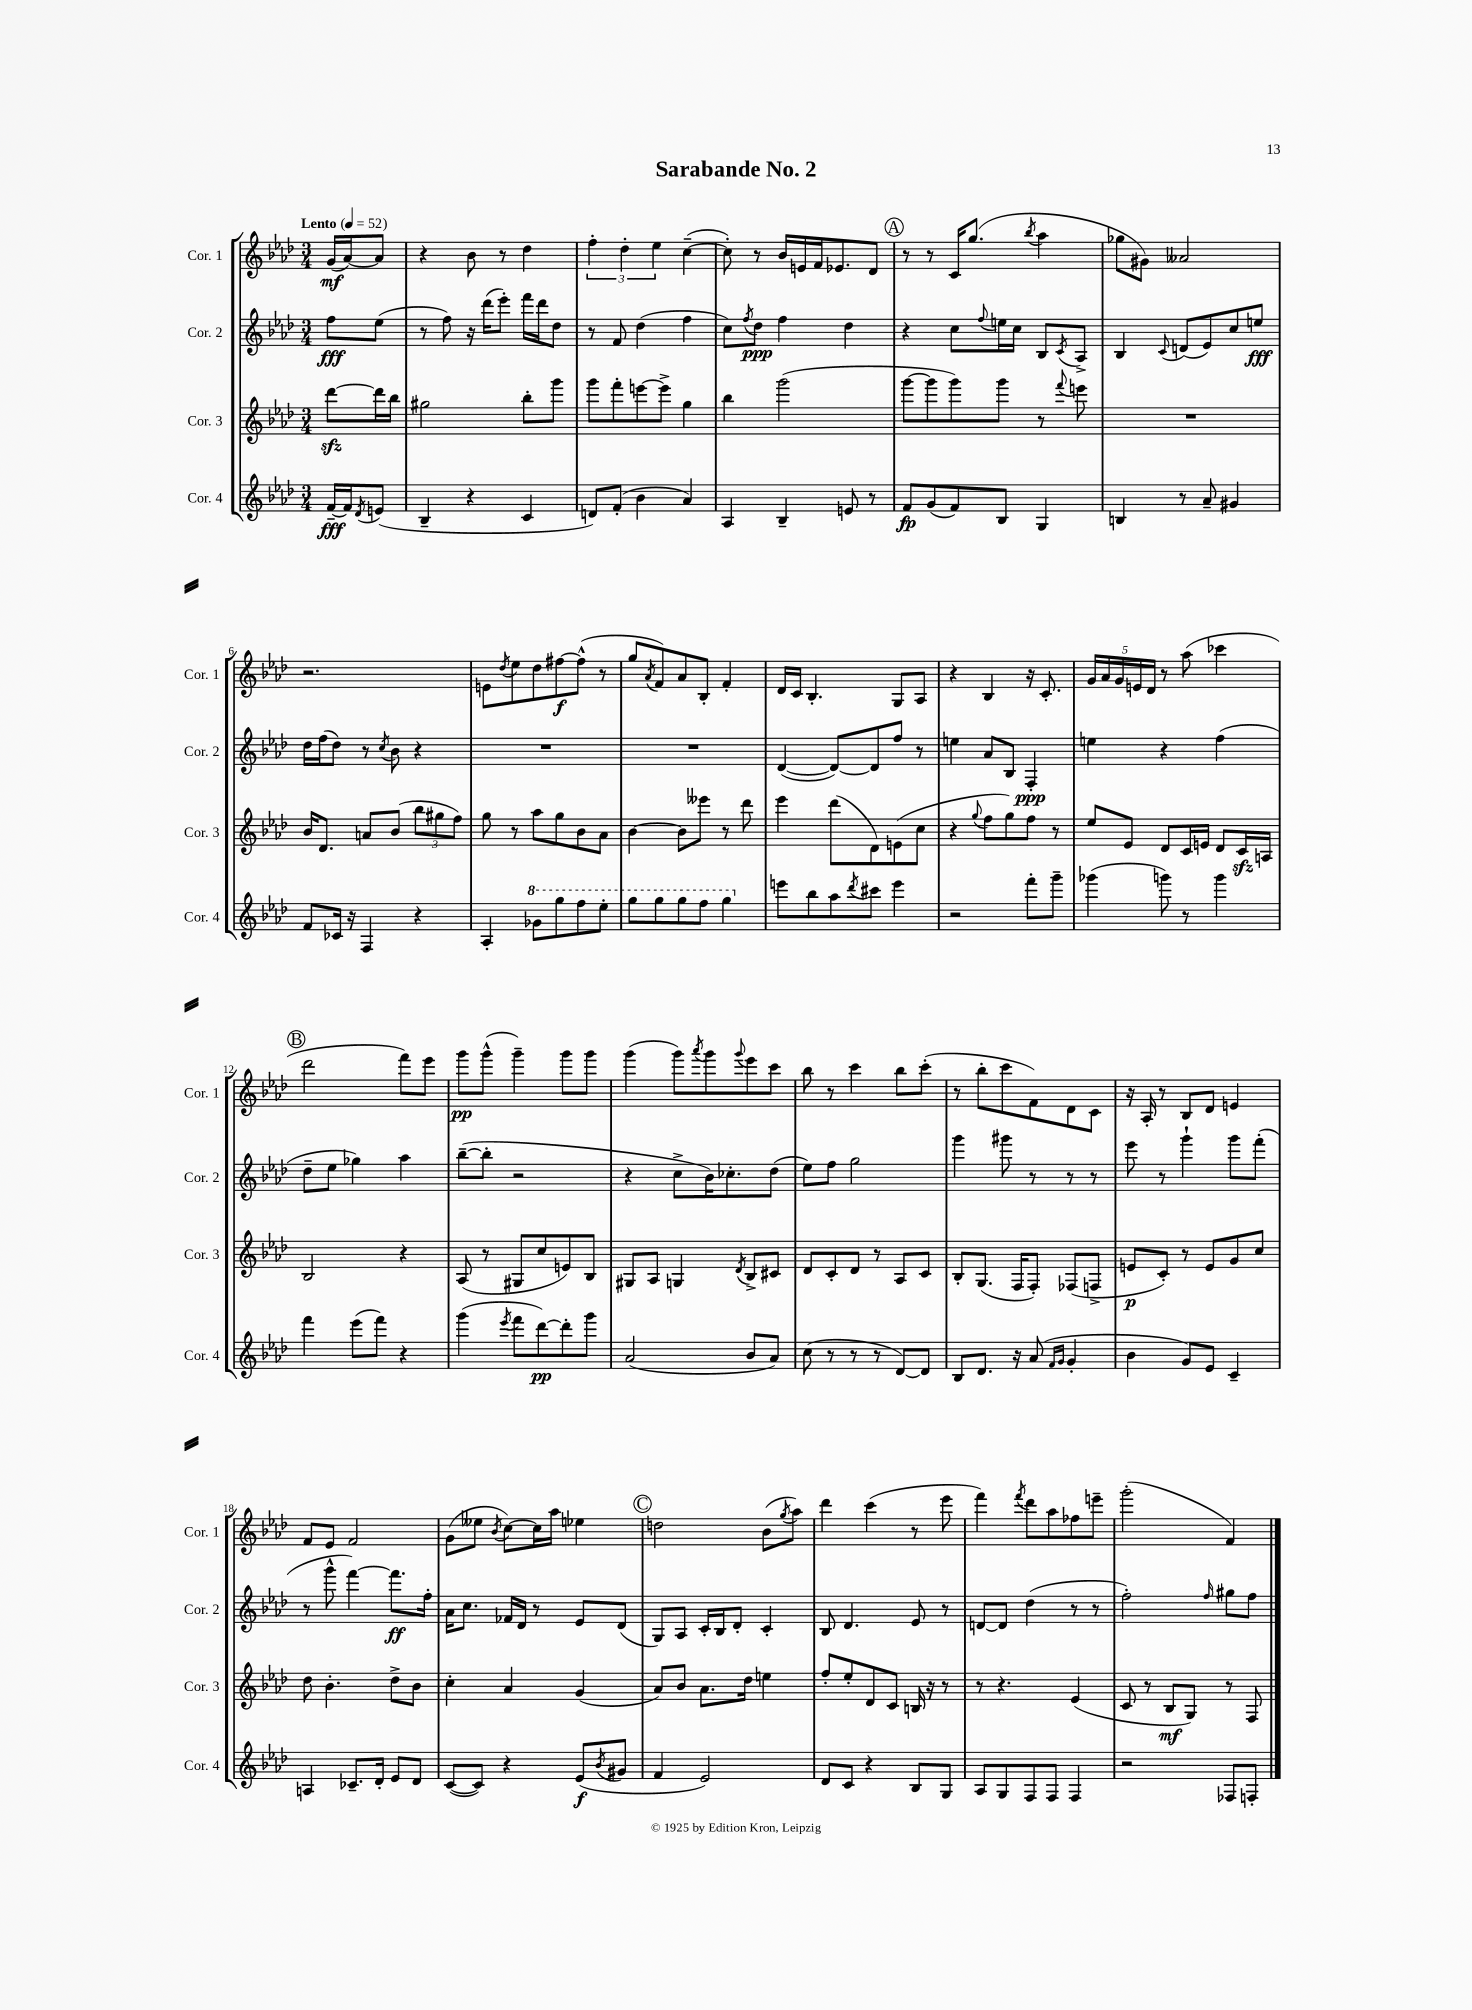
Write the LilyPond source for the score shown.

\header { title = "Sarabande No. 2" }
<<
\new StaffGroup <<
\new Staff = "s0" \with { instrumentName = "Cor. 1" shortInstrumentName = "Cor. 1" } {
    \clef treble \key aes \major \numericTimeSignature \time 3/4 \partial 4 \tempo "Lento" 4 = 52
    g'16\mf( aes'16~) aes'8 |
    r4 bes'8 r8 des''4 |
    \tuplet 3/2 { f''4-. des''4-. ees''4 } c''4~--( |
    c''8-.) r8 bes'16 e'16 f'16 ees'8. des'8 |
    \mark \markup { \circle "A" } r8 r8 c'16 g''8.( \acciaccatura { bes''8 } aes''4 |
    ges''8 gis'8) aeses'2 |
    r2. |
    e'8 \acciaccatura { des''8 } ees''8 des''8 fis''8~\f fis''8-^( r8 |
    g''8 \acciaccatura { aes'8 } f'8) aes'8 bes8-. f'4-. |
    des'16 c'16 bes4.-. g8 aes8 |
    r4 bes4 r16 c'8.-. |
    \tuplet 5/4 { g'16 aes'16 g'16 e'16 des'16 } r8 aes''8( ces'''4 |
    \mark \markup { \circle "B" } des'''2 f'''8) ees'''8 |
    g'''8\pp g'''8-^( g'''4--) g'''8 g'''8 |
    g'''4( g'''8) \acciaccatura { aes'''8 } g'''8 \appoggiatura { g'''8 } ees'''8 c'''8 |
    bes''8 r8 c'''4 bes''8 c'''8-.( |
    r8 bes''8-. c'''8 f'8) des'8 c'8 |
    r16 aes16-. r8 bes8 des'8 e'4 |
    f'8 ees'8 f'2 |
    g'8( eeses''8 \acciaccatura { bes'8 } c''8~) c''16 aes''16 ees''4 |
    \mark \markup { \circle "C" } d''2 bes'8( \acciaccatura { g''8 } aes''8) |
    des'''4 c'''4( r8 ees'''8 |
    f'''4) \acciaccatura { f'''8 } des'''8 aes''8 fes''8 e'''8-- |
    g'''2-.( f'4) \bar "|." |
}
\new Staff = "s1" \with { instrumentName = "Cor. 2" shortInstrumentName = "Cor. 2" } {
    \clef treble \key aes \major \numericTimeSignature \time 3/4 \partial 4
    f''8\fff ees''8( |
    r8 f''8) r16 des'''16( ees'''8-.) f'''16 des'''16 des''8 |
    r8 f'8 des''4( f''4 |
    c''8) \acciaccatura { f''8 } des''8\ppp f''4 des''4 |
    \mark \markup { \circle "A" } r4 c''8 \appoggiatura { f''8 } e''16 c''16 bes8 \acciaccatura { c'8 } aes8-> |
    bes4 \appoggiatura { c'8 } d'8( ees'8) c''8 e''8\fff |
    des''16 f''16( des''8) r8 \acciaccatura { c''8 } bes'8 r4 |
    R2. |
    R2. |
    des'4~( des'8~) des'8 f''8 r8 |
    e''4 aes'8 bes8 f4-.\ppp |
    e''4 r4 f''4( |
    \mark \markup { \circle "B" } des''8-- ees''8 ges''4) aes''4 |
    bes''8~--( bes''8-. r2 |
    r4 c''8-> bes'16) ces''8.-. des''8( |
    ees''8) f''8 g''2 |
    g'''4 gis'''8 r8 r8 r8 |
    ees'''8 r8 g'''4-! g'''8 f'''8-.( |
    r8 g'''8-^ f'''4~) f'''8.\ff f''16-. |
    aes'16 c''8. fes'16 des'16 r8 ees'8 des'8( |
    \mark \markup { \circle "C" } g8) aes8 c'16-. bes16 des'8-. c'4-. |
    bes8 des'4. ees'8 r8 |
    d'8~ d'8 des''4( r8 r8 |
    f''2-.) \grace { f''16 } gis''8 f''8 \bar "|." |
}
\new Staff = "s2" \with { instrumentName = "Cor. 3" shortInstrumentName = "Cor. 3" } {
    \clef treble \key aes \major \numericTimeSignature \time 3/4 \partial 4
    des'''8~\sfz des'''16 bes''16 |
    gis''2 bes''8-. g'''8 |
    g'''8 f'''8-. e'''8~ e'''8-> g''4 |
    bes''4 g'''2( |
    \mark \markup { \circle "A" } g'''8~ g'''8 g'''8) g'''8 r8 \appoggiatura { f'''8 } e'''8 |
    R2. |
    bes'16 des'8. a'8 bes'8( \tuplet 3/2 { bes''8 gis''8 f''8) } |
    g''8 r8 aes''8 g''8 bes'8 aes'8 |
    bes'4~ bes'8 eeses'''8 r8 des'''8 |
    ees'''4 des'''8( des'8) e'8( c''8 |
    r4 \appoggiatura { g''8 } f''8 g''8) f''8 r8 |
    ees''8 ees'8 des'8 c'16 e'16 des'8 c'16\sfz a16 |
    \mark \markup { \circle "B" } bes2 r4 |
    aes8( r8 gis8 c''8 e'8) bes8 |
    gis8 aes8 g4 \acciaccatura { des'8 } bes8-> cis'8 |
    des'8 c'8-. des'8 r8 aes8 c'8 |
    bes8-. g8.( f16 f8-.) fes8( f8-> |
    e'8\p c'8-.) r8 e'8 g'8 c''8 |
    des''8 bes'4.-. des''8-> bes'8 |
    c''4-. aes'4 g'4( |
    \mark \markup { \circle "C" } aes'8) bes'8 aes'8. des''16 e''4 |
    f''8-. ees''8-. des'8 c'8 b16 r16 r8 |
    r8 r4. ees'4( |
    c'8 r8 bes8\mf g8) r8 f8 \bar "|." |
}
\new Staff = "s3" \with { instrumentName = "Cor. 4" shortInstrumentName = "Cor. 4" } {
    \clef treble \key aes \major \numericTimeSignature \time 3/4 \partial 4
    f'16~--\fff f'16 \acciaccatura { des'8 } e'8( |
    bes4-- r4 c'4 |
    d'8) f'8-.( bes'4 aes'4) |
    aes4 bes4-- e'8 r8 |
    \mark \markup { \circle "A" } f'8\fp g'8( f'8) bes8 g4 |
    b4 r8 aes'8-- gis'4 |
    f'8 ces'16 r16 f4 r4 |
    aes4-. \ottava #1 ges''8 g'''8 f'''8 ees'''8-. |
    g'''8 g'''8 g'''8 f'''8 g'''4 \ottava #0 |
    e'''8 bes''8 aes''8 \acciaccatura { des'''8 } cis'''8 e'''4 |
    r2 f'''8-. g'''8-- |
    ges'''4( g'''8) r8 g'''4 |
    \mark \markup { \circle "B" } f'''4 ees'''8( f'''8) r4 |
    g'''4( \acciaccatura { ees'''8 } f'''8 des'''8~\pp) des'''8-. g'''8 |
    aes'2( bes'8 aes'8) |
    c''8( r8 r8 r8 des'8~) des'8 |
    bes8 des'8. r16 aes'8( \grace { f'16 g'16 } g'4-. |
    bes'4 g'8) ees'8 c'4-- |
    a4 ces'8.-- des'16-. ees'8 des'8 |
    c'8~( c'8) r4 ees'8\f( \acciaccatura { bes'8 } gis'8 |
    \mark \markup { \circle "C" } f'4 ees'2) |
    des'8 c'8 r4 bes8 g8 |
    aes8 g8 f8 f8 f4 |
    r2 fes8 f8-. \bar "|." |
}
>>
>>
